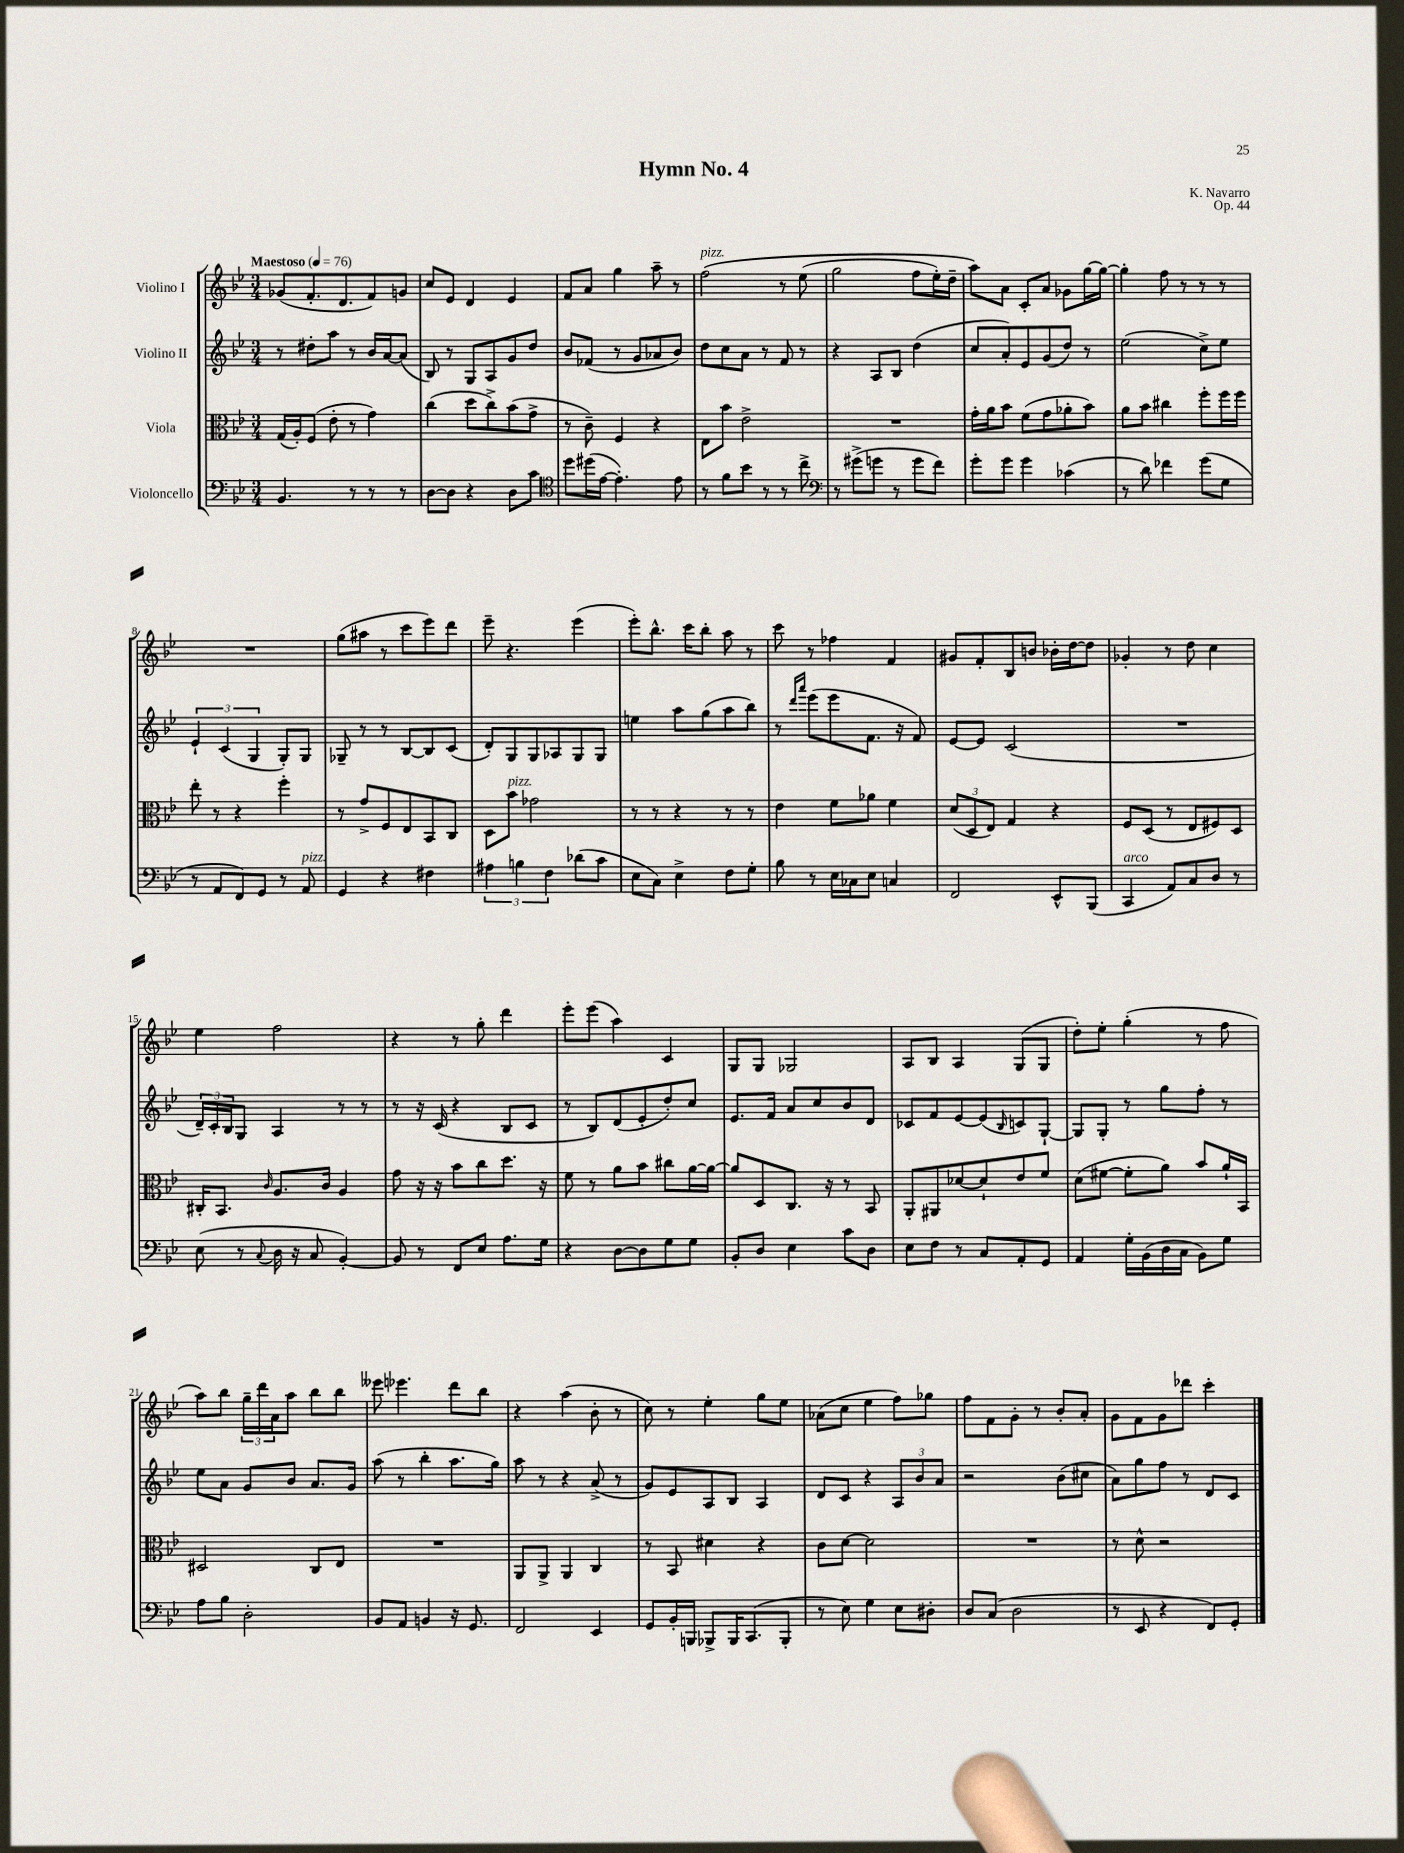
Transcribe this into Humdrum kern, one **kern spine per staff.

**kern	**kern	**kern	**kern
*part4	*part3	*part2	*part1
*staff4	*staff3	*staff2	*staff1
*I"Violoncello	*I"Viola	*I"Violino II	*I"Violino I
*clefF4	*clefC3	*clefG2	*clefG2
*k[b-e-]	*k[b-e-]	*k[b-e-]	*k[b-e-]
*M3/4	*M3/4	*M3/4	*M3/4
*MM76	*MM76	*MM76	*MM76
=1	=1	=1	=1
!	!	!	!LO:TX:a:B:t=Maestoso
4.BB-/	(16G/LL	8r	(8g-X/L
.	16A'/J)	.	.
.	(8F/J	8dd#X'\L	8.f'/
.	8e-'\	8aa\J	.
.	.	.	8.d/
8r	8r	8r	.
8r	4g\)	16b-/LL	8f/)
.	.	[16a/J	.
8r	.	(8a/J]	8gn/J
=2	=2	=2	=2
[8D\L	(4cc\	8B-/)	8cc/L
8D\J]	.	8r	8e-/J
4r	8dd\L	8G/L	4d/
.	8cc^\)	8A/	.
8D\L	(8b-\	8g/	4e-/
8c\J	8g^\J	8dd/J	.
=3	=3	=3	=3
*clefC4	*	*	*
8dd\L	8r	8b-/L	8f/L
(16dd#X\L	8c~\)	(8f-X/J	8a/J
[16e-\JJ	.	.	.
4.e-'\])	4F/	8r	4gg\
.	.	8g/L	.
.	4r	8a-X/	8aa~\
8e-\	.	8b-/J)	8r
=4	=4	=4	=4
!	!	!	!LO:TX:a:i:t=pizz.
8r	8E-\L	8dd\L	(2ff\
8f\L	8b-\J	8cc\	.
8b-\J	2e-^\	8a\J	.
8r	.	8r	.
8r	.	8f/	8r
8cc^\	.	8r	(8ee-\
=5	=5	=5	=5
*clefF4	*	*	*
8r	2.r	4r	2gg\
(8g#X^\L	.	.	.
8gn\J	.	8A/L	.
8r	.	8B-/J	.
8g\L	.	(4dd\	8ff\L
8f\J)	.	.	16ee-'\L)
.	.	.	16dd~\JJ
=6	=6	=6	=6
8g'\L	16g'\LL	8cc/L	8aa\L)
.	16a\J	.	.
8g\J	8b-\J	8a'/)	8a\J
4g\	(8f\L	8e-/	8c'/L
.	8g\	(8g/	8a/J
(4c-X\	8a-X'\	8dd/J)	8g-X\L
.	8b-\J)	8r	[16gg\L
.	.	.	16gg\JJ_
=7	=7	=7	=7
8r	8a\L	(2ee-\	4gg'\]
8d\)	8b-\J	.	.
4f-X\	4cc#X\	.	8ff\
.	.	.	8r
(8g\L	8ff'\L	8cc^\L)	8r
8G\J	16ff\L	8ee-\J	8r
.	16ff\JJ	.	.
!!LO:LB:g=z
=8	=8	=8	=8
8r	8ee-'\	6e-`/	2.r
8AA/L	8r	.	.
.	.	(6c/	.
8FF/)	4r	.	.
.	.	6G/	.
8GG/J	.	.	.
8r	4ff'\	8G'/L)	.
!LO:TX:a:i:t=pizz.	!	!	!
8AA/	.	8G/J	.
=9	=9	=9	=9
4GG/	8r	8G-X~/	(8gg\L
.	8g^/L	8r	8aa#X\J
4r	8F/	8r	8r
.	8E-/	[8B-/L	8ccc\L
4F#X\	8BB-/	8B-/]	8eee-\)
.	8C/J	(8c/J	8ddd\J
=10	=10	=10	=10
6A#X\	8D\L	8d'/L)	8eee-~\
!	!LO:TX:a:i:t=pizz.	!	!
.	8b-\J	8G/	4.r
6Bn\	.	.	.
.	2g-X\	8G/	.
6F\	.	.	.
.	.	8A-X/	.
(8d-X\L	.	8G/	(4eee-\
8c\J	.	8G/J	.
=11	=11	=11	=11
8E-\L	8r	4een\	8eee-'\L)
8C\J)	8r	.	8.bb-^^\J
4E-^\	4r	8aa\L	.
.	.	.	16ccc\KL
.	.	(8gg\	8bb-'\J
8F\L	8r	8aa\	8aa\
8G'\J	8r	8bb-\J)	8r
=12	=12	=12	=12
8B-\	4e-\	8r	8ccc\
.	.	16qqddd/LL	.
.	.	16qqaaa/JJ	.
8r	.	(8eee-\L	8r
16E-\LL	8f\L	8eee-\	4ff-X\
16C-X\J	.	.	.
8E-\J	8a-X\J	8.f\J	.
4Cn/	4f\	.	4f/
.	.	16r	.
.	.	8f/)	.
=13	=13	=13	=13
2FF/	(12d/L	[8e-/L	8g#X/L
.	12D/	.	.
.	.	8e-/J]	8f'/
.	12E-/J)	.	.
.	4G/	(2c/	8B-/
.	.	.	8bn/J
8EE-^^/L	4r	.	16b-X'\LL
.	.	.	[16dd\J
(8BBB-/J	.	.	8dd\J]
=14	=14	=14	=14
!LO:TX:a:i:t=arco	!	!	!
4CC/	8F/L	2.r	4g-X'/
.	(8D/J	.	.
8AA/L)	8r	.	8r
8C/	8E-/L	.	8dd\
8D/J	8F#X/)	.	4cc\
8r	8D/J	.	.
!!LO:LB:g=z
=15	=15	=15	=15
(8E-\	16C#X'/KL	24d~/LL)	4ee-\
.	.	24c'/	.
.	8.BB-/J	.	.
.	.	24B-/J	.
8r	.	8G/J	.
8qqC/	16qqc/	.	.
16D\	8.A/L	4A/	2ff\
16r	.	.	.
8C/	.	.	.
.	16c/Jk	.	.
[4BB-'/)	4A/	8r	.
.	.	8r	.
=16	=16	=16	=16
8BB-/]	8g\	8r	4r
8r	16r	16r	.
.	16r	(16c/	.
8FF/L	8b-\L	4r	8r
8E-/J	8cc\	.	8gg'\
8.A\L	8.dd\J	8B-/L	4ddd\
.	.	8c/J	.
16G\Jk	16r	.	.
=17	=17	=17	=17
4r	8f\	8r	8eee-'\L
.	8r	8B-/L)	(8eee-\J
[8D\L	8a\L	(8d/	4aa\)
8D\]	8b-\J	8e-'/	.
8G\	8cc#X\L	8dd'/)	4c/
8G\J	[16a\L	8cc/J	.
.	16a\JJ_	.	.
=18	=18	=18	=18
8BB-'/L	8a/L]	8.e-/L	8G/L
8D/J	8D/	.	8G/J
.	.	16f/Jk	.
4E-\	8.C/J	8a/L	2G-X/
.	.	8cc/	.
.	16r	.	.
8c\L	8r	8b-/	.
8D\J	8BB-/	8d/J	.
=19	=19	=19	=19
8E-\L	8AA'/L	8c-X/L	8A/L
8F\J	8AA#X/	8f/	8B-/J
8r	[8d-X/	[8e-/	4A/
8C/L	8d-`/]	(8e-/]	.
.	.	16qqB-/	.
8AA'/	8e-/	8cn/)	(8G/L
8GG/J	8f/J	[8G`/J	8G/J
=20	=20	=20	=20
4AA/	(8d\L	8G/L]	8dd'\L)
.	[8f#X\J	8G'/J	8ee-'\J
16G'\LL	8f#'\L]	8r	(4gg'\
(16BB-\	.	.	.
16D\	8a\J)	8gg\L	.
16C\JJ	.	.	.
8BB-\L)	8b-/L	8ff'\J	8r
8G\J	16a`/L	8r	8ff\
.	16BB-/JJ	.	.
!!LO:LB:g=z
=21	=21	=21	=21
8A\L	2D#X/	8ee-\L	8aa\L)
8B-\J	.	8a\J	8bb-\J
2D'\	.	8g/L	24gg~\LL
.	.	.	24ddd\
.	.	.	24a\J
.	.	8b-/J	8aa\J
.	8C/L	8.a/L	8bb-\L
.	8E-/J	.	8bb-\J
.	.	16g/Jk	.
=22	=22	=22	=22
8BB-/L	2.r	(8aa\	8eee--X\
8AA/J	.	8r	4.eee-X\
4BBn/	.	4bb-'\	.
16r	.	8.aa\L	8ddd\L
8.GG/	.	.	.
.	.	.	8bb-\J
.	.	16gg\Jk)	.
=23	=23	=23	=23
2FF/	8AA/L	8aa\	4r
.	8AA^/J	8r	.
.	4AA/	4r	(4aa\
4EE-/	4C/	(8a^/	8b-'\
.	.	8r	8r
=24	=24	=24	=24
8GG/L	8r	8g/L)	8cc\)
16BB-'/L	8BB-/	8e-/	8r
16BBBn/JJ	.	.	.
8BBB-X^/L	4d#X\	8A/	4ee-'\
16BBB-/K	.	8B-/J	.
(8.CC/	.	.	.
.	4r	4A/	8gg\L
8BBB-'/J	.	.	8ee-\J
=25	=25	=25	=25
8r	8c\L	8d/L	(8a-X\L
8E-\)	[8d\J	8c/J	8cc\J
4G\	2d\]	4r	4ee-\
8E-\L	.	12A/L	8ff\L)
.	.	12b-/	.
8D#X'\J	.	.	8gg-X\J
.	.	12a/J	.
=26	=26	=26	=26
8D/L	2.r	2r	8ff\L
(8C/J	.	.	8f\
2D\	.	.	8g'\J
.	.	.	8r
.	.	(8b-\L	8b-'/L
.	.	8cc#X\J	8a'/J
=27	=27	=27	=27
8r	8r	8a\L)	8g\L
8EE-/	8d^^\	8gg\	8f\
4r	2r	8ff\J	8g\
.	.	8r	8ddd-X\J
8FF/L)	.	8d/L	4ccc'\
8GG'/J	.	8c/J	.
==	==	==	==
*-	*-	*-	*-
